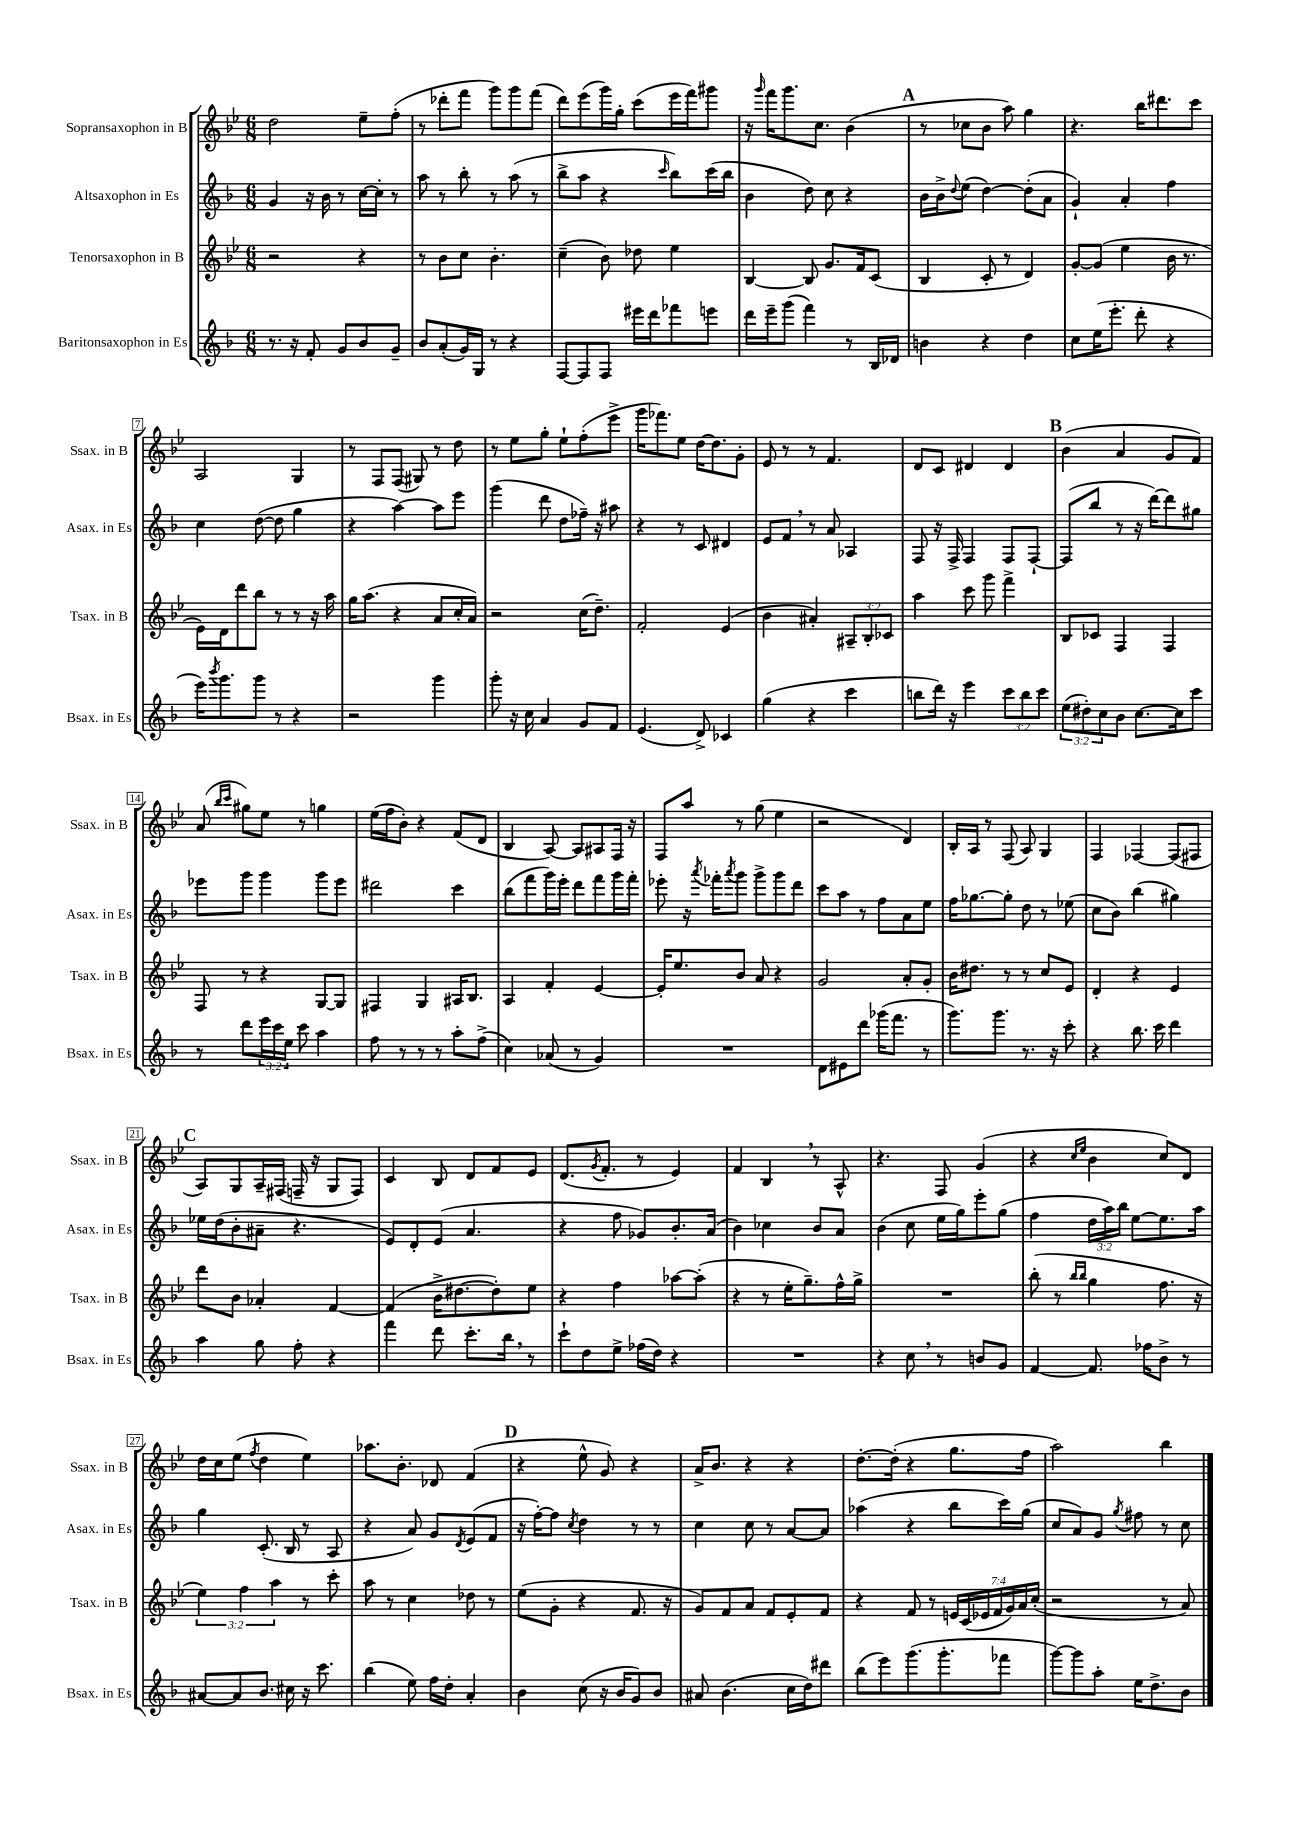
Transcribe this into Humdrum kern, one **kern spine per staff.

**kern	**kern	**kern	**kern
*staff4	*staff3	*staff2	*staff1
*clefG2	*clefG2	*clefG2	*clefG2
*k[b-]	*k[b-e-]	*k[b-]	*k[b-e-]
*M6/8	*M6/8	*M6/8	*M6/8
8.r	2r	4g	2dd
16r	.	.	.
8f'	.	16r	.
.	.	16b-	.
8g	.	8r	.
8b-	4r	[16cc	8ee-~
.	.	16cc']	.
8g~	.	8r	(8ff'
=	=	=	=
8b-	8r	8aa	8r
(8a'	8b-	8r	8ddd-'
16g)	8cc	8bb-'	8fff
16G	.	.	.
8r	4.b-'	8r	8ggg)
4r	.	(8aa	8ggg
.	.	8r	(8fff
=	=	=	=
[8F	(4cc~	8bb-^	8ddd)
8F]	.	8aa	(8eee-
8F	8b-)	4r	16ggg)
.	.	.	16gg'
16eee#	8dd-	.	(8ccc
16ddd	.	.	.
.	.	16qqccc	.
8fff-	4ee-	8bb-)	16eee-
.	.	.	16fff)
8eee	.	(16ccc	8ggg#
.	.	16bb-	.
=	=	=	=
16ddd	[4B-	4b-	16r
.	.	.	16qqggg
16eee~	.	.	16fff
(8ggg	.	.	8.ggg
4fff)	8B-]	8dd)	.
.	.	.	8.cc
.	8.g	8cc	.
8r	.	4r	(4b-
.	16f	.	.
16B-	(8c	.	.
16d-	.	.	.
=	=	=	=
4b	4B-	16b-	8r
.	.	16b-^	.
.	.	8qqdd	.
.	.	(8ee	8cc-
4r	8c'	[4dd)	8b-
.	8r	.	8aa)
4dd	4d)	(8dd']	4gg
.	.	8a	.
=	=	=	=
8cc	[8g'	4g`)	4.r
(16ee	(8g]	.	.
8.eee'	.	.	.
.	4ee-	4a'	.
8ddd'	.	.	16bb-
.	.	.	8.ddd#
4r	16b-	4ff	.
.	8.r	.	.
.	.	.	8ccc
=	=	=	=
16eee)	16e-)	4cc	2A
8qbbb-	.	.	.
8.ggg	16d	.	.
.	8ddd	.	.
8ggg	8bb-	([8dd	.
8r	8r	8dd]	.
4r	8r	4gg	4G
.	16r	.	.
.	16aa	.	.
=	=	=	=
2r	16gg	4r	8r
.	(8.aa	.	.
.	.	.	8F
.	4r	[4aa)	(8F
.	.	.	8G#)
4ggg	8a	8aa]	8r
.	16cc'	8eee	8dd
.	16a)	.	.
=	=	=	=
8ggg'	2r	(4ggg	8r
16r	.	.	8ee-
16cc	.	.	.
4a	.	8ddd	8gg'
.	.	8dd	8ee-`
8g	(16cc	16ff-~)	(8ff'
.	8.dd~)	16r	.
8f	.	8aa#	8eee-^
=	=	=	=
(4.e	2f'	4r	16ggg
.	.	.	8.fff-)
.	.	8r	8ee-
8d^)	.	8c	[16dd
.	.	.	8.dd]
4c-	(4e-	4d#	.
.	.	.	8g'
=	=	=	=
(4gg	4b-	8e	8e-
.	.	8f	8r
4r	4a#')	8r	8r
.	.	8a	4.f
4ccc	12A#~	4A-	.
.	12B-'	.	.
.	12c-	.	.
=	=	=	=
8bb	4aa	8F	8d
16ddd)	.	16r	8c
16r	.	16F^	.
4eee	8ccc	4F	4d#
.	8ggg	.	.
12ccc	4fff^	8F	4d#
12bb	.	.	.
.	.	[8F`	.
12ccc	.	.	.
=	=	=	=
(12ee	8B-	(8F]	(4b-
12dd#')	.	.	.
.	8c-	8bb-	.
12cc	.	.	.
8b-	4F	8r	4a
[8.cc	.	16r	.
.	.	[16ddd)	.
.	4F	8ddd]	8g
16cc]	.	.	.
8ccc	.	8gg#	8f)
=	=	=	=
8r	8F	8eee-	(8a
.	.	.	16qqbb-
.	.	.	16qqccc
8ddd	8r	8ggg	8gg#)
24eee	4r	4ggg	8ee-
24ccc	.	.	.
24ee	.	.	.
8ccc	.	.	8r
4aa	[8G	8ggg	4gg
.	8G]	8eee-	.
=	=	=	=
8ff	4F#	2ddd#	(16ee-
.	.	.	16ff
8r	.	.	8b-')
8r	4G	.	4r
8r	.	.	.
8aa'	16A#	4ccc	(8f
.	8.B-	.	.
(8ff^	.	.	8d
=	=	=	=
4cc)	4A	(8bb-	4B-
.	.	8fff	.
(8a-	4f'	16ggg)	[8A)
.	.	16eee'	.
8r	.	8ddd	8A]
4g)	[4e-	8fff	8A#
.	.	16ggg	16F
.	.	16fff'	16r
=	=	=	=
2.r	16e-']	8eee-'	8F
.	8.ee-	.	.
.	.	16r	8aa
.	.	8qaaa	.
.	.	16fff-'	.
.	.	8qaaa	.
.	8b-	8ggg	8r
.	8a	8ggg^	(8gg
.	4r	8ggg	4ee-
.	.	8ddd	.
=	=	=	=
8d	2g	8ccc	2r
8e#	.	8aa	.
8ddd	.	8r	.
(16ggg-	.	8ff	.
8.fff	.	.	.
.	8a'	8a	4d)
8r	8g'	8ee	.
=	=	=	=
8.ggg)	16b-	16ff	16B-'
.	8.dd#	[8.gg-	16A
.	.	.	8r
8.ggg	.	.	.
.	8r	8gg-']	(8F
8.r	8r	8dd	8A)
.	8cc	8r	4G
16r	.	.	.
8ccc'	8e-	(8ee-	.
=	=	=	=
4r	4d'	8cc	4F
.	.	8b-)	.
8.bb-	4r	(4bb-	[4F-
16ccc	.	.	.
4ddd	4e-	4gg#)	(8F-]
.	.	.	8F#
=	=	=	=
4aa	8ddd	16ee-	8A)
.	.	(16dd	.
.	8b-	8b-'	8G
8gg	4a-'	8a#~	16A~
.	.	.	(16F#
8ff'	.	4.r	16F~
.	.	.	16r
4r	[4f	.	8G
.	.	.	8F)
=	=	=	=
4fff	(4f]	8e)	4c
.	.	8d'	.
8ddd	16b-^	(8e	8B-
.	[8.dd#	.	.
8.ccc'	.	4.a	8d
.	8dd#'])	.	8f
16bb-	.	.	.
8r	8ee-	.	8e-
=	=	=	=
8ccc`	4r	4r	(8.d
8dd	.	.	.
.	.	.	8qg
.	.	.	8.f'
8ee^	4ff	8ff	.
(16ff-	.	8g-)	8r
16dd)	.	.	.
4r	[8aa-	8.b-'	4e-)
.	(8aa-']	.	.
.	.	(16a	.
=	=	=	=
2.r	4r	4b-)	4f
.	8r	4cc-	4B-
.	16ee-'	.	.
.	8.gg~)	.	.
.	.	8b-	8r
.	16ff^^	8a	8A^^
.	16gg^	.	.
=	=	=	=
4r	2.r	(4b-	4.r
8cc	.	8cc	.
8r	.	16ee	8F
.	.	16gg)	.
8b	.	8eee'	(4g
8g	.	(8gg	.
=	=	=	=
[4f	(8bb-'	4ff	4r
.	8r	.	.
.	16qqbb-	.	16qqcc
.	16qqbb-	.	16qqee-
8.f]	4gg	24dd	4b-
.	.	24aa)	.
.	.	24bb-	.
.	.	[8ee	.
16ff-	.	.	.
8b-^	8.ff	8.ee]	8cc)
8r	.	.	8d
.	16r	16aa	.
=	=	=	=
[8a#	6ee-)	4gg	16dd
.	.	.	16cc
8a#]	.	.	(8ee-
.	6ff	.	.
.	.	.	8qff
8.b-	.	(8.c'	4dd
.	6aa	.	.
16cc#	.	16B-	.
16r	8r	8r	4ee-)
8.ccc	.	.	.
.	8ccc'	8A	.
=	=	=	=
(4bb-	8aa	4r	8.aa-
.	8r	.	.
.	.	.	8.b-'
8ee)	4cc	8a)	.
16ff	.	8g	8d-
16dd'	.	.	.
.	.	8qd	.
4a'	8dd-	(8e	(4f
.	8r	8f	.
=	=	=	=
4b-	(8ee-	16r	4r
.	.	[16ff')	.
.	8g'	8ff]	.
.	.	8qcc	.
(8cc	4r	4dd	8ee-^^
16r	.	.	8g)
16b-	.	.	.
8g)	8.f	8r	4r
8b-	.	8r	.
.	16r	.	.
=	=	=	=
8a#	8g)	4cc	16a^
.	.	.	8.b-
(4.b-	8f	.	.
.	8a	8cc	4r
.	8f	8r	.
16cc	8e-'	[8a	4r
16dd)	.	.	.
8ddd#	8f	8a]	.
=	=	=	=
(8bb-	4r	(4aa-	[8.dd'
8eee)	.	.	.
.	.	.	(16dd']
(8.ggg	8f	4r	4r
.	8r	.	.
8.ggg'	.	.	.
.	28e	8bb-	8.gg
.	(28c	.	.
.	28e-	.	.
.	28f	.	.
8fff-	.	16ccc)	.
.	28g)	.	.
.	28a	.	.
.	.	(16gg	16ff
.	(28cc'	.	.
=	=	=	=
[8ggg)	2r	8cc	2aa)
8ggg]	.	8a)	.
8aa'	.	8g	.
.	.	8qgg	.
16ee	.	8ff#	.
8.dd^	.	.	.
.	8r	8r	4bb-
8b-	8a)	8cc	.
==	==	==	==
*-	*-	*-	*-
